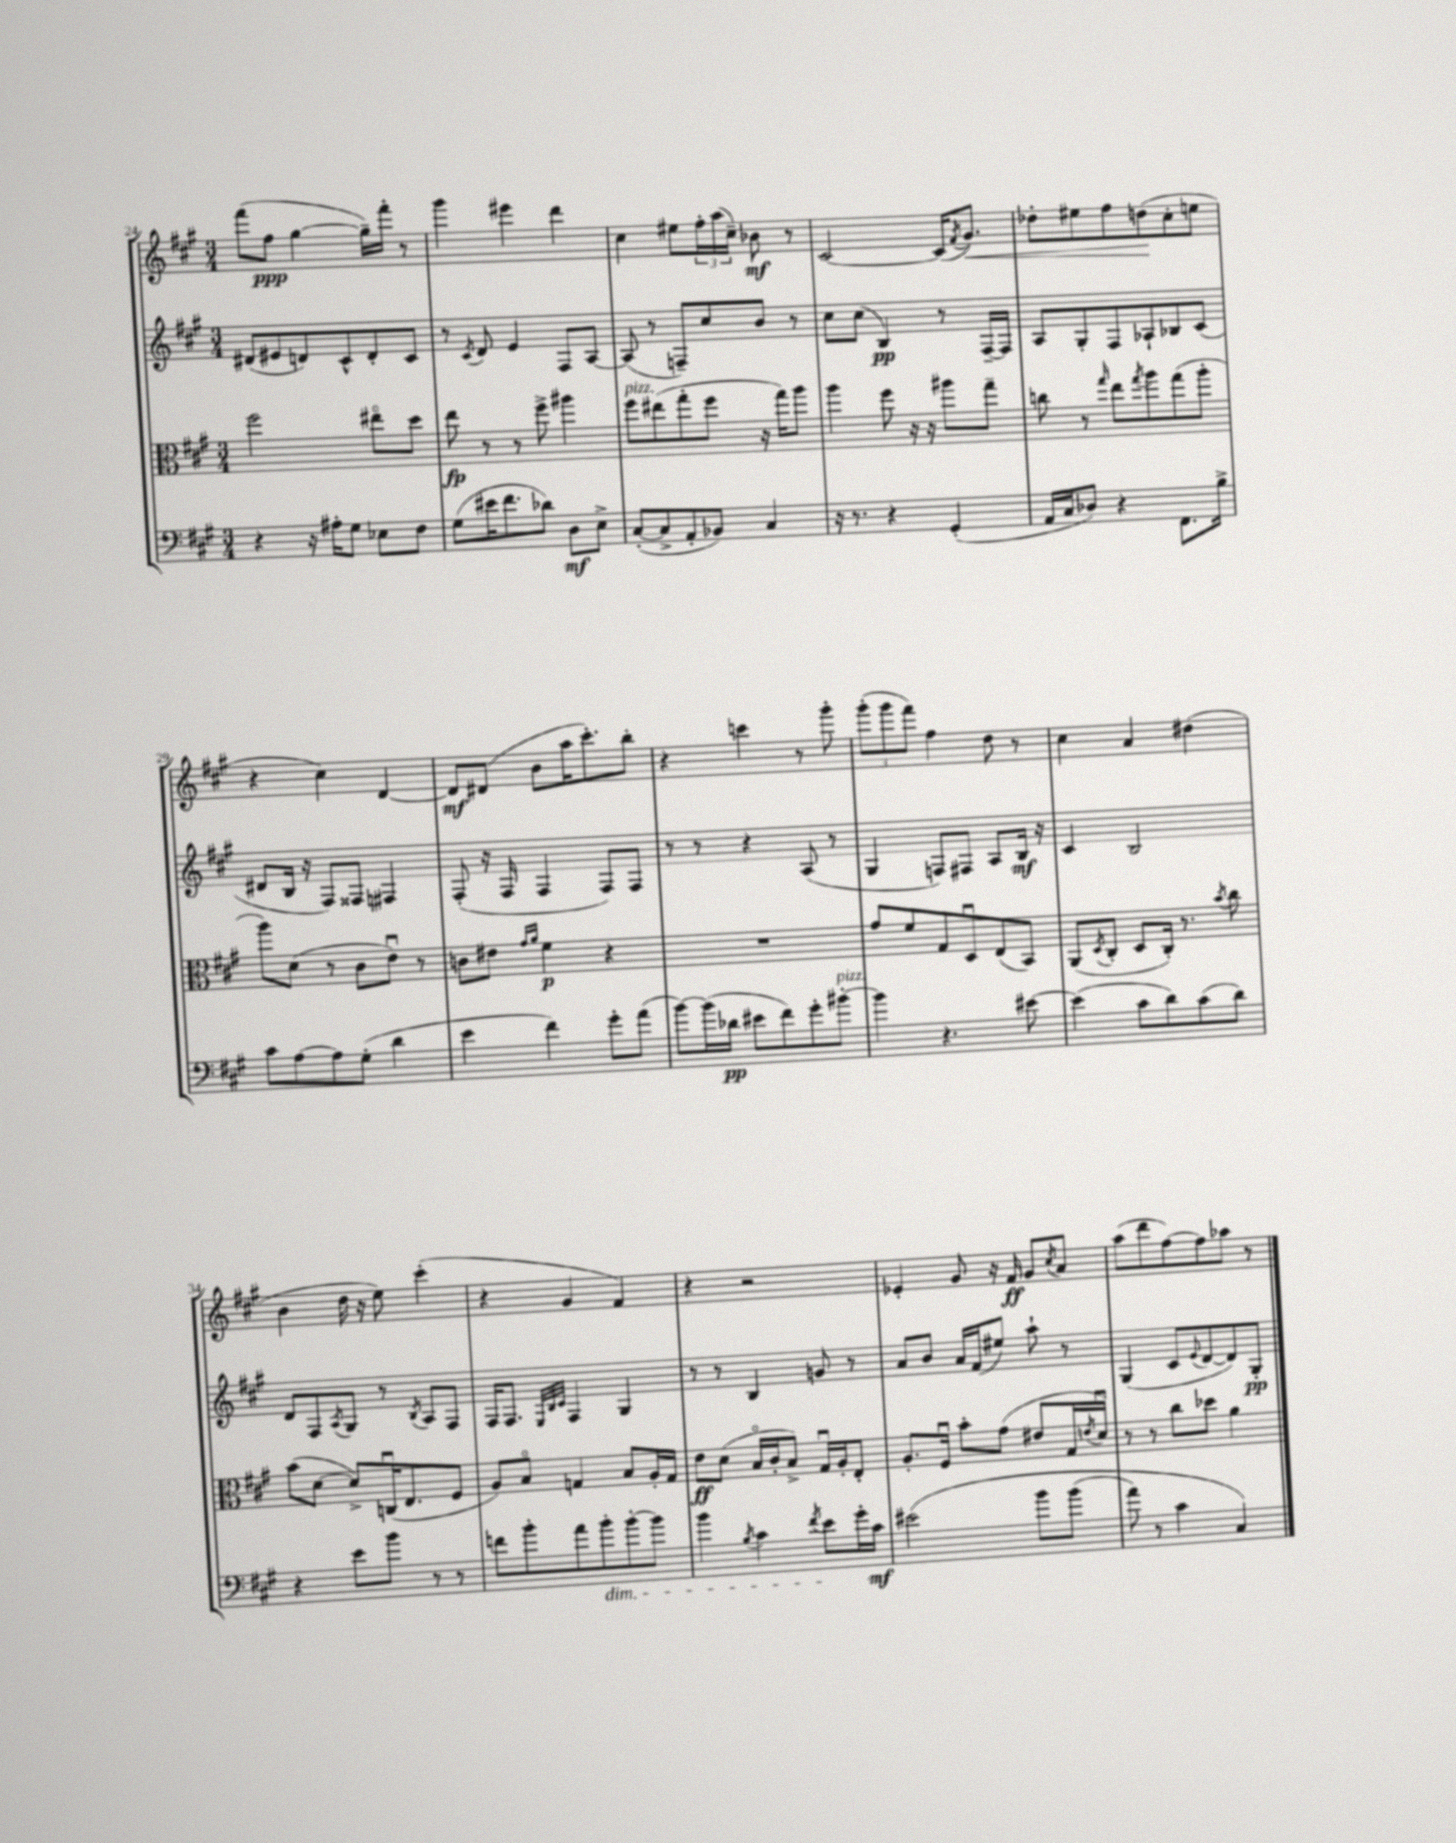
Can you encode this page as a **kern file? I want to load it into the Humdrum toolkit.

**kern	**dynam	**kern	**dynam	**kern	**dynam	**kern	**dynam
*part4	*part4	*part3	*part3	*part2	*part2	*part1	*part1
*staff4	*staff4	*staff3	*staff3	*staff2	*staff2	*staff1	*staff1
*clefF4	*	*clefC3	*	*clefG2	*	*clefG2	*
*k[f#c#g#]	*	*k[f#c#g#]	*	*k[f#c#g#]	*	*k[f#c#g#]	*
*M3/4	*	*M3/4	*	*M3/4	*	*M3/4	*
=24	=24	=24	=24	=24	=24	=24	=24
4r	.	2ff#\	.	(8d#X/L	.	(8fff#\L	.
.	.	.	.	8e#X/	.	8ff#\J	ppp
16r	.	.	.	8dn/)	.	[4gg#\	.
16A#X'\KL	.	.	.	.	.	.	.
8G#\J	.	.	.	8c#^^/	.	.	.
8E-X\L	.	8ee#X\L	.	8d'/	.	16gg#~\LL])	.
.	.	.	.	.	.	16fff#'\JJ	.
8F#\J	.	8dd\J	.	8c#/J	.	8r	.
=25	=25	=25	=25	=25	=25	=25	=25
(8G#\L	.	8ee\	fp	8r	.	4ggg#\	.
.	.	.	.	8qc#/	.	.	.
16e#X\K	.	8r	.	8d/	.	.	.
8.f#\	.	.	.	.	.	.	.
.	.	8r	.	4e/	.	4eee#X\	.
8d-X\J)	.	8ff#^\	.	.	.	.	.
8D\L	mf	4aa#X\	.	8F#/L	.	4ddd\	.
8E^\J	.	.	.	[8A/J	.	.	.
=26	=26	=26	=26	=26	=26	=26	=26
!	!	!LO:TX:a:i:t=pizz.	!	!	!	!	!
([8C#'/L	.	8ff#\L	.	(8A/]	.	4cc#\	.
8C#^/]	.	(8ee#X\	.	8r	.	.	.
8AA'/	.	8gg#'\	.	8Fn~/L)	.	8ee#X\L	.
8BB-X/J)	.	8ff#\J	.	8cc#/	.	24ff#'\L	.
.	.	.	.	.	.	(24aa\	.
.	.	.	.	.	.	24cc#~\JJ)	.
4C#/	.	16r	.	8b/J	.	8b-X\	mf
.	.	16gg#\KL)	.	.	.	.	.
.	.	8aa\J	.	8r	.	8r	.
=27	=27	=27	=27	=27	=27	=27	=27
16r	.	4aa\	.	8cc#\L	.	[2c#/	.
8.r	.	.	.	.	.	.	.
.	.	.	.	(8cc#\J	.	.	.
4r	.	8ff#\	.	4B/)	pp	.	.
.	.	16r	.	.	.	.	.
.	.	16r	.	.	.	.	.
(4GG#'/	.	8aa#X\L	.	8r	.	(16c#/KL]	.
.	.	.	.	.	.	8qf#/	.
!	!	!	!	!	!	!	!LO:HP:b
.	.	.	.	.	.	8.g#/J)	<
.	.	8gg#~\J	.	[16F#~/LL	.	.	.
.	.	.	.	16F#/JJ]	.	.	.
=28	=28	=28	=28	=28	=28	=28	=28
16AA/LL	.	8ccn\	.	8A/L	.	8dd-X'\L	.
16C#/J	.	.	.	.	.	.	.
8D-X/J)	.	8r	.	8G#'/	.	8ee#X\	.
.	.	16qqgg#/	.	.	.	.	.
4r	.	8ee\L	.	8F#/	.	8ff#\	.
.	.	8qgg#/	.	.	.	.	.
.	.	8aa\	.	8A-X`/	.	(8ddn\	.
8.FF#\L	.	(8gg#\	.	8B-X/	.	8cc#'\	[
.	.	8aa'\J	.	(8c#/J	.	8een\J	.
16B^\Jk	.	.	.	.	.	.	.
!!LO:LB:g=z
=29	=29	=29	=29	=29	=29	=29	=29
8c#\L	.	8aa\L)	.	8d#X/L	.	4r	.
[8A\	.	(8d\J	.	16B/Jk	.	.	.
.	.	.	.	16r	.	.	.
8A\]	.	8r	.	8F#/L)	.	4cc#\)	.
(8G#'\J	.	8c#\L	.	8F##X/J	.	.	.
4d\	.	8eu\J)	.	4F#X/	.	[4d/	.
.	.	8r	.	.	.	.	.
=30	=30	=30	=30	=30	=30	=30	=30
4e\	.	8cn\L	.	(8F#'/	.	8d/L]	mf
.	.	8e#X\J	.	16r	.	(8d#X/J	.
.	.	.	.	16F#/	.	.	.
.	.	16qqg#/LL	.	.	.	.	.
.	.	16qqa/JJ	.	.	.	.	.
4f#\)	.	4f#\	p	4F#/	.	8b\L	.
.	.	.	.	.	.	16aa\K	.
.	.	.	.	.	.	8.ccc#'\)	.
8g#'\L	.	4r	.	8F#/L)	.	.	.
(8a\J	.	.	.	8F#/J	.	8bb'\J	.
=31	=31	=31	=31	=31	=31	=31	=31
[8b\L)	.	2.r	.	8r	.	4r	.
(16b\L]	.	.	.	8r	.	.	.
16d-X\JJ	pp	.	.	.	.	.	.
8e#X\L	.	.	.	4r	.	4cccn\	.
8f#\)	.	.	.	.	.	.	.
8g#'\	.	.	.	(8A/	.	8r	.
!LO:TX:a:i:t=pizz.	!	!	!	!	!	!	!
[8b#X'\J	.	.	.	8r	.	8ggg#'\	.
=32	=32	=32	=32	=32	=32	=32	=32
4b#\]	.	8g#/L	.	4G#/	.	(12ggg#'\L	.
.	.	.	.	.	.	12ggg#\	.
.	.	8f#/	.	.	.	.	.
.	.	.	.	.	.	12fff#\J)	.
4.r	.	8G#/	.	8Fn/L)	.	4ff#\	.
.	.	8Du/	.	8F#X/J	.	.	.
.	.	(8E/	.	8A/L	.	8dd\	.
[8e#X\	.	8BB/J)	.	16B/Jk	mf	8r	.
.	.	.	.	16r	.	.	.
=33	=33	=33	=33	=33	=33	=33	=33
(4e#\]	.	(8AA/L	.	4c#/	.	4cc#\	.
.	.	8qD/	.	.	.	.	.
.	.	8C#'/J	.	.	.	.	.
8c#\L	.	8D/L	.	2B/	.	4a/	.
8d\)	.	16C#'/Jk)	.	.	.	.	.
.	.	8.r	.	.	.	.	.
(8c#\	.	.	.	.	.	(4dd#X\	.
.	.	8qb/	.	.	.	.	.
8d\J)	.	8cc#\	.	.	.	.	.
!!LO:LB:g=z
=34	=34	=34	=34	=34	=34	=34	=34
4r	.	(8b\L	.	8d/L	.	4b\	.
.	.	[8d\J	.	8F#/	.	.	.
.	.	.	.	8qA/	.	.	.
8e\L	.	8d^/L])	.	8G#/J	.	16dd\	.
.	.	.	.	.	.	16r	.
8b\J	.	(16Cnu/K	.	8r	.	8ee\)	.
.	.	8.E/	.	.	.	.	.
.	.	.	.	8qB/	.	.	.
8r	.	.	.	8A/L	.	(4ccc#'\	.
8r	.	8F#/J	.	8F#/J	.	.	.
=35	=35	=35	=35	=35	=35	=35	=35
8fn\L	.	8A/L)	.	16F#/KL	.	4r	.
.	.	.	.	8.F#/J	.	.	.
8b'\	.	8B/J	.	.	.	.	.
.	.	.	.	32qqE/LLL	.	.	.
.	.	.	.	32qqB/	.	.	.
.	.	.	.	32qqc#/JJJ	.	.	.
8a\	.	4Gn/	.	4F#/	.	4g#/	.
!LO:TX:b:i:t=dim.	!	!	!	!	!	!	!
8b'\	.	.	.	.	.	.	.
[8b'\	.	8B/L	.	4G#/	.	4f#/)	.
8b\J]	.	16A'/L	.	.	.	.	.
.	.	16G/JJ	.	.	.	.	.
=36	=36	=36	=36	=36	=36	=36	=36
4b\	.	8e\L	ff	8r	.	4r	.
.	.	(8d\J	.	8r	.	.	.
8qB/	.	.	.	.	.	.	.
4c#\	.	16B/LL	.	4B/	.	2r	.
.	.	16c#'/J	.	.	.	.	.
.	.	8B^/J)	.	.	.	.	.
8qf#/	.	.	.	.	.	.	.
8e\L	.	16G#u/LL	.	8gn/	.	.	.
.	.	16A'/J	.	.	.	.	.
16g#'\L	.	8E'/J	.	8r	.	.	.
16c#\JJ	mf	.	.	.	.	.	.
=37	=37	=37	=37	=37	=37	=37	=37
(2e#X\	.	8.A'/L	.	8a/L	.	4e-X'/	.
.	.	.	.	8b/J	.	.	.
.	.	16F#u/Jk	.	.	.	.	.
.	.	8b'\L	.	16a/LL	.	8g#/	.
.	.	.	.	(16f#/J	.	.	.
.	.	(8g#\J	.	8ee#X/J)	.	16r	.
.	.	.	.	.	.	16f#/	ff
8b\L	.	8e#X/L	.	8aa`\	.	8g#/L	.
.	.	.	.	.	.	8qcc#/	.
(8b\J	.	16G#/L	.	8r	.	8a/J	.
.	.	8qen/	.	.	.	.	.
.	.	16du/JJ)	.	.	.	.	.
=38	=38	=38	=38	=38	=38	=38	=38
8a\)	.	8r	.	(4G#/	.	(8aa\L	.
8r	.	8r	.	.	.	8ddd\	.
4c#\	.	8cc#\L	.	8c#/L	.	[8ff#\)	.
.	.	.	.	8qqe/	.	.	.
.	.	8dd-X\J	.	[8d/	.	8ff#\]	.
4C#/)	.	4a\	.	8d/])	.	8aa-X\J	.
.	.	.	.	8G#'/J	pp	8r	.
==	==	==	==	==	==	==	==
*-	*-	*-	*-	*-	*-	*-	*-
